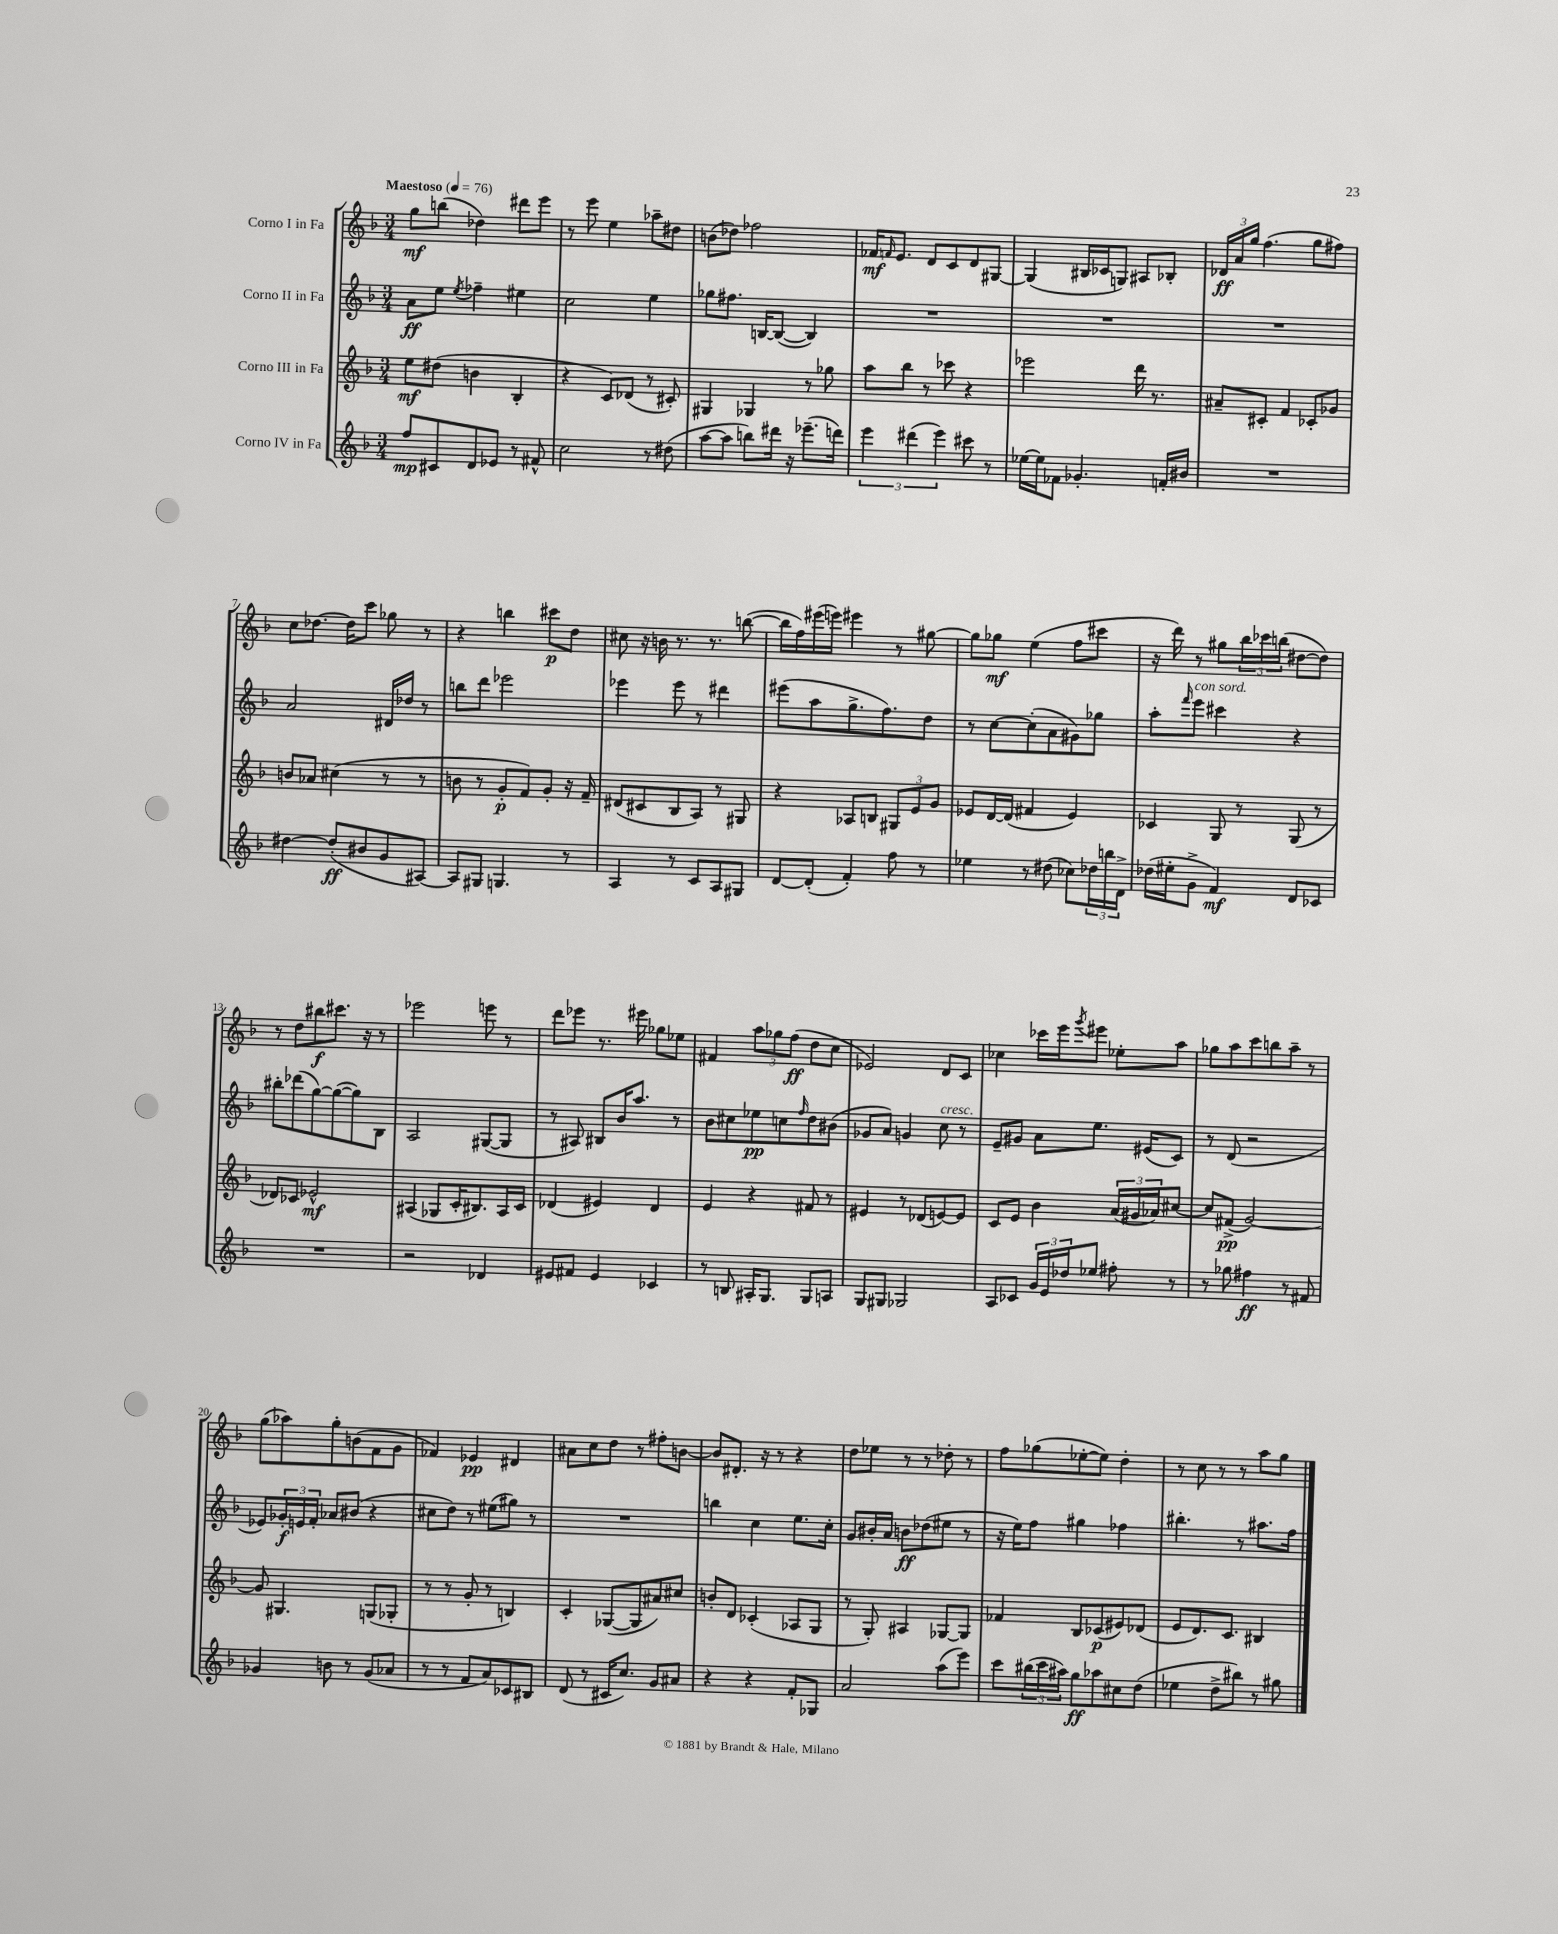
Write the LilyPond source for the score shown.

<<
\new StaffGroup <<
\new Staff = "s0" \with { instrumentName = "Corno I in Fa" } {
    \clef treble \key f \major \numericTimeSignature \time 3/4 \tempo "Maestoso" 4 = 76
    g''8\mf b''8( des''4) dis'''8 e'''8 |
    r8 e'''8 e''4 aes''8-- dis''8 |
    b'8( des''8) fes''2 |
    fes'16\mf \grace { f'16 } e'8. d'8 c'8 d'8 gis8~ |
    gis4( bis16 ces'16 g8) ais8 bes8-. |
    \tuplet 3/2 { des'16\ff a'16 g''16 } f''4.( g''8 fis''8) |
    c''8 des''8.~ des''16 c'''8 ges''8 r8 |
    r4 b''4 cis'''8\p d''8 |
    cis''8 r16 b'16 r8. r8. b''8~( |
    b''16 f''16) eis'''16( e'''16) eis'''4 r8 gis''8~ |
    gis''8 ges''8\mf e''4( f''8 cis'''8 |
    r16 d'''16) r8 gis''8 \tuplet 3/2 { bes''16 ces'''16 b''16( } dis''8~ dis''8) |
    r8 d''8 bis''8\f cis'''8. r16 r8 |
    ees'''2 e'''8 r8 |
    d'''8 ees'''8 r8. eis'''16 ges''8 ees''8 |
    fis'4 \tuplet 3/2 { a''8 ges''8 f''8\ff( } d''8 c''8 |
    ees'2) d'8 c'8 |
    ces''4 ces'''16 e'''16 \acciaccatura { g'''8 } eis'''8 ees''8-. a''8 |
    ges''8 a''8 c'''8 b''8 a''8-- r8 |
    g''8( aes''8) g''8-. b'8( f'8 g'8 |
    fes'4) ees'4\pp dis'4 |
    ais'8 c''8 d''8 r8 fis''8-. b'8~ |
    b'8 dis'8.-. r16 r8 r4 |
    d''8 ees''8 r8 r8 des''8-. r8 |
    f''8 ges''8( ees''8~-. ees''8) d''4-. |
    r8 c''8 r8 r8 a''8 g''8 \bar "|." |
}
\new Staff = "s1" \with { instrumentName = "Corno II in Fa" } {
    \clef treble \key f \major \numericTimeSignature \time 3/4
    a'8\ff e''8 \acciaccatura { e''8 } fes''4-- eis''4 |
    c''2 e''4 |
    ges''8 fis''8. b16~ b8~( b4) |
    R2. |
    R2. |
    R2. |
    a'2 dis'16 des''16 r8 |
    b''8 d'''8 ees'''2 |
    ees'''4 ees'''8 r8 dis'''4 |
    eis'''8( a''8 g''8.-> f''8.) d''8 |
    r8 c''8~ c''8-.( a'8 gis'8) ges''8 |
    a''8-. \grace { f'''16 } e'''8^\markup { \italic "con sord." } cis'''4 r4 |
    bis''8-. des'''8( g''8~) g''8~( g''8) bes8 |
    a2 gis8~( gis8 |
    r8 ais8) bis8 bes'16 a''8. r8 |
    bes'8 cis''8 ees''8\pp c''8 \grace { f''16 } d''8 bis'8( |
    ges'8 a'8) g'4 c''8^\markup { \italic "cresc." } r8 |
    e'8-- gis'8 a'8 e''8. eis'16( c'8) |
    r8 d'8( r2 |
    ees'8) \tuplet 3/2 { ges'16-.\f e'16 f'16-. } aes'8 bis'8( r4 |
    cis''8 d''8) r8 eis''8( gis''8) r8 |
    R2. |
    b''4 c''4 e''8. c''16-. |
    g'8 bis'16-. a'16 b'8\ff des''8( eis''8 r8 |
    r16 e''16) f''8 gis''4 fes''4 |
    bis''4.-. r8 ais''8. f''16 \bar "|." |
}
\new Staff = "s2" \with { instrumentName = "Corno III in Fa" } {
    \clef treble \key f \major \numericTimeSignature \time 3/4
    e''8\mf dis''8( b'4 bes4-. |
    r4 c'8) des'8( r8 cis'8-.) |
    gis4 ges4 r8 ges''8 |
    a''8 bes''8 r8 ces'''8 r4 |
    ees'''2 d'''16 r8. |
    ais'8-- cis'8-. f'4 ces'8-. ges'8 |
    b'8 aes'8 cis''4( r8 r8 |
    b'8 r8 g'8-.\p f'8) g'8-. r16 f'16-- |
    dis'8( cis'8 bes8 a8) r8 gis8 |
    r4 aes8 b8 \tuplet 3/2 { gis8 e'8 g'8 } |
    ees'8 d'16~ d'16( fis'4 ees'4) |
    ces'4 g8 r8 g8( r8 |
    des'8) ces'8 ees'2-^\mf |
    ais4( ges8 c'16-. bis8.) ais16 c'16 |
    des'4( eis'4) des'4 |
    e'4 r4 fis'8 r8 |
    eis'4 r8 des'8( e'8~) e'8 |
    c'8 e'8 bes'4 \tuplet 3/2 { a'16( gis'16 aes'16) } cis''8~ |
    cis''8 fis'8->\pp( g'2~) |
    g'8 gis4. g8( ges8-. |
    r8 r8 g'8-. r8 b4) |
    c'4-. ges8~( ges8 ais'8) cis''8 |
    b'8-. d'8 ces'4-.( aes8 g8 |
    r8 g8-.) ais4 ges8~ ges8 |
    fes'4 bes8 ces'8\p( eis'8) des'8( |
    e'8 d'8.) c'8. bis4 \bar "|." |
}
\new Staff = "s3" \with { instrumentName = "Corno IV in Fa" } {
    \clef treble \key f \major \numericTimeSignature \time 3/4
    f''8\mp cis'8 d'8 ees'8 r8 fis'8-^ |
    c''2 r8 dis''8( |
    a''8~ a''8 b''8) dis'''16 r16 ees'''8.--( d'''16) |
    \tuplet 3/2 { e'''4 dis'''4( e'''4) } cis'''8 r8 |
    ees''16~ ees''16 fes'8 ges'4.-. f'16-. bis'16 |
    R2. |
    dis''4~ dis''8-.\ff( bis'8 g'8 ais8~) |
    ais8 gis8 g4. r8 |
    a4 r8 c'8 a8 gis8 |
    d'8~ d'8-.( f'4-.) f''8 r8 |
    ees''4 r8 dis''8( ces''8) \tuplet 3/2 { des''16 b''16 d'16-> } |
    des''16( eis''16-. g'8-> f'4\mf) d'8 ces'8 |
    R2. |
    r2 des'4 |
    eis'8 fis'8 eis'4 ces'4 |
    r8 b8 ais16-. g8. g8 a8 |
    g8 gis8 ges2 |
    a8 ces'8 \tuplet 3/2 { g'16 e'16 des''16 } ees''8 fis''8-. r8 |
    r8 ges''8 fis''4\ff r8 fis'8 |
    ges'4 b'8 r8 ges'8( aes'8 |
    r8 r8 f'8 a'8) ces'8 bis8 |
    d'8( r8 cis'16 c''8.) g'8 ais'8 |
    r4 r4 f'8-. ges8 |
    a'2 a''8( e'''8) |
    c'''8 \tuplet 3/2 { bis''16( c'''16 ais''16) } g''8\ff aes''8 cis''8 d''8( |
    ees''4 d''8-> bis''8) r8 gis''8 \bar "|." |
}
>>
>>
